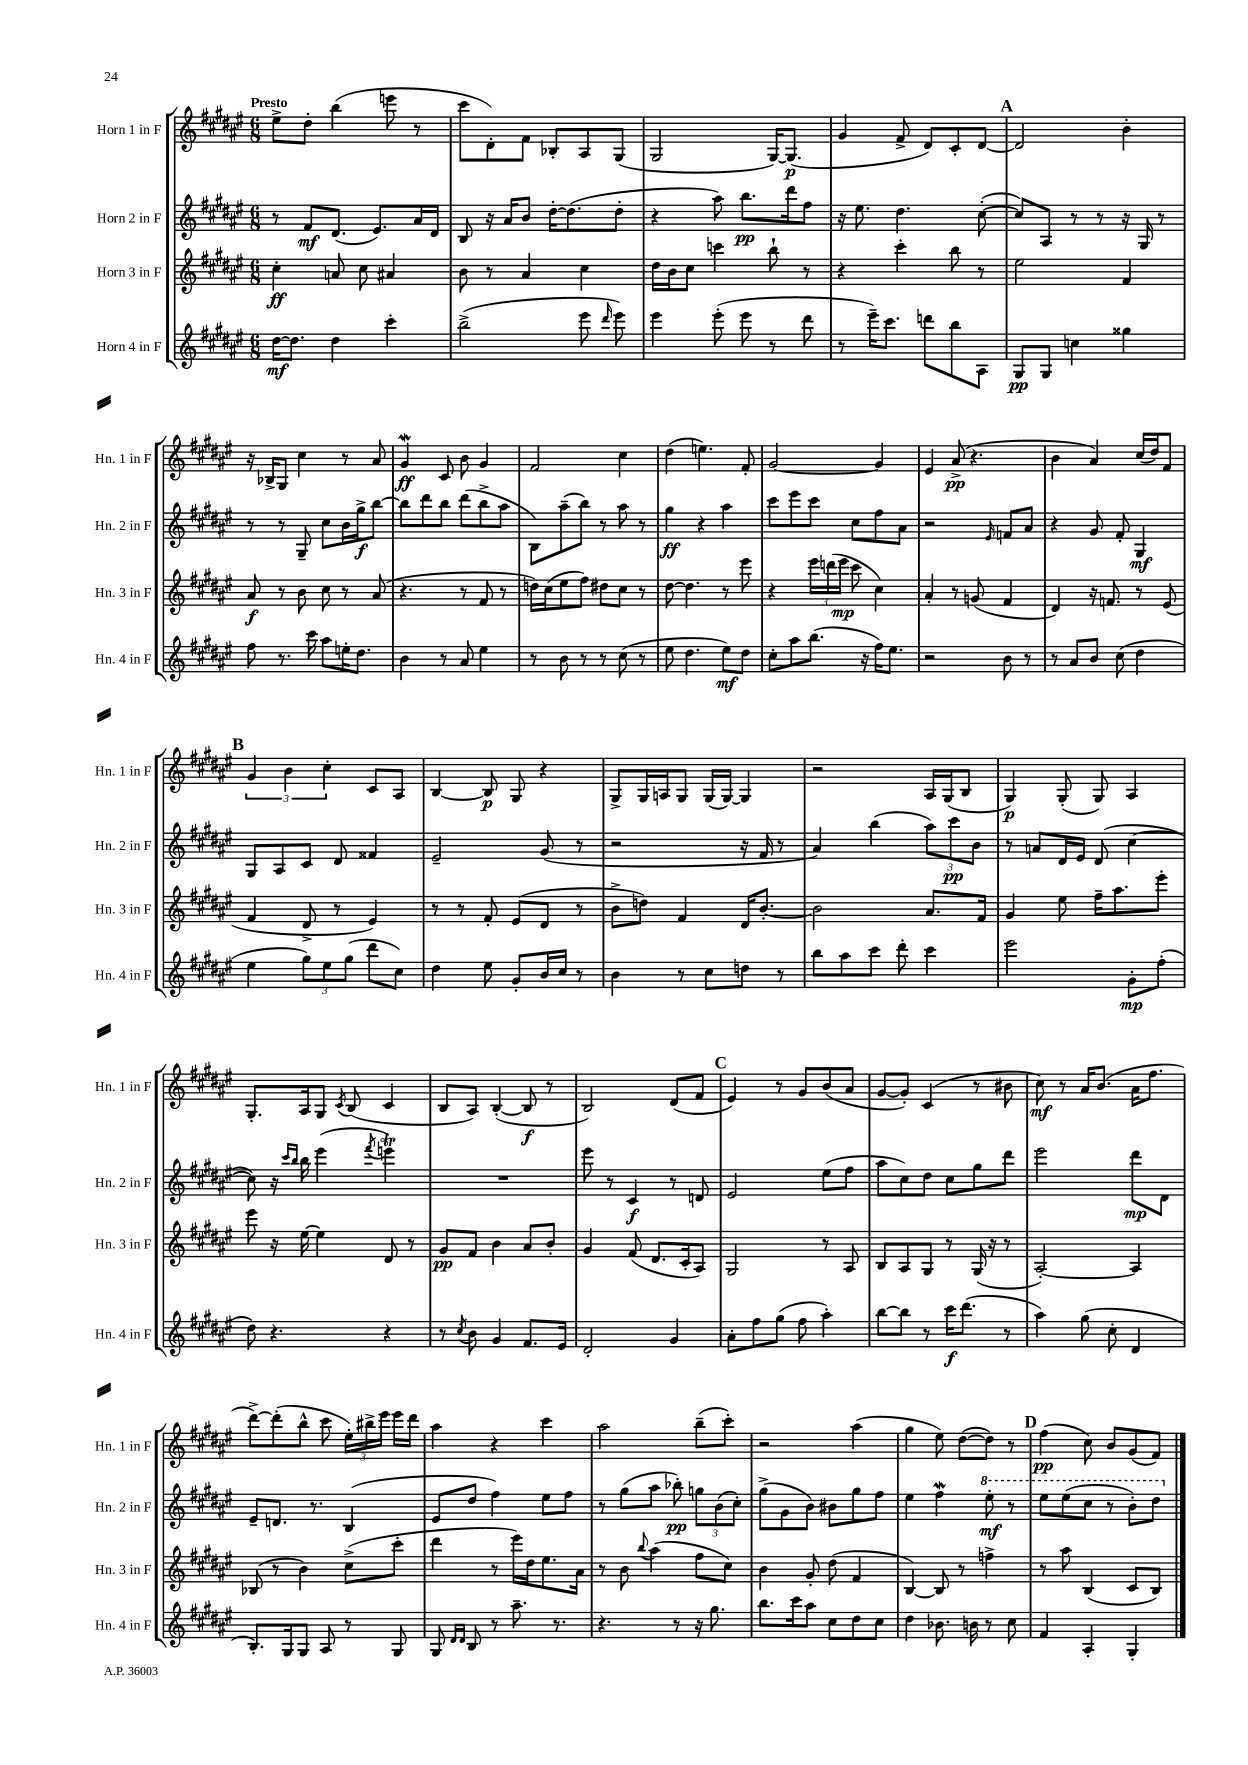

**kern	**kern	**kern	**kern
*staff4	*staff3	*staff2	*staff1
*clefG2	*clefG2	*clefG2	*clefG2
*k[f#c#g#d#a#e#]	*k[f#c#g#d#a#e#]	*k[f#c#g#d#a#e#]	*k[f#c#g#d#a#e#]
*M6/8	*M6/8	*M6/8	*M6/8
[16dd#\LK	4cc#'\	8r	8ee#^\L
8.dd#\]J	.	.	.
.	.	8f#/L	8dd#'\J
4dd#\	8a/	(8.d#/J	(4bb\
.	8cc#\	.	.
.	.	8.e#/L)	.
4ccc#'\	4a#/	.	8eee\
.	.	16a#/L	8r
.	.	16d#/JJ	.
=	=	=	=
(2bb^\	8b\	8B/	8ccc#\L
.	8r	16r	8d#'\)
.	.	16a#/LK	.
.	4a#/	8b/J	8f#\J
.	.	[16dd#'\LK	8B-'/L
.	.	(8.dd#\]	.
8eee#\	4cc#\	.	8A#/
16qqddd#/	.	.	.
8eee#\)	.	8dd#'\J	(8G#/J
=	=	=	=
4eee#\	16dd#\LL	4r	2G#/
.	16b\J	.	.
.	8cc#\J	.	.
(8eee#'\	4ccc\	8aa#\)	.
8eee#\	.	8.bb\L	.
8r	8bb`\	.	[16G#/LK)
.	.	16ddd#\k	(8.G#/]J
8ddd#\	8r	8ff#\J	.
=	=	=	=
8r	4r	16r	4g#/
.	.	8.ee#\	.
16eee#~\LK)	.	.	.
8.ccc#\J	.	.	.
.	4ccc#'\	4.dd#\	8f#^/
8ddd\L	.	.	8d#/L)
8bb\	8bb\	.	8c#'/
8A#\J	8r	([8cc#'\	[8d#/J
=	=	=	=
8G#/L	2ee#\	8cc#/]L)	2d#/]
8G#/J	.	8A#/J	.
4cc\	.	8r	.
.	.	8r	.
4gg##\	4f#/	16r	4b'\
.	.	16G#/	.
.	.	8r	.
=	=	=	=
8ff#\	8a#/	8r	16r
.	.	.	16B-^/LK
8.r	8r	8r	8G#/J
.	8b\	8G#~/	4cc#\
16ccc#\	.	.	.
8aa#\L	8cc#\	8cc#\L	.
16ee'\K	8r	16b\L	8r
8.dd#\J	.	16gg#^\J	.
.	(8a#/	[8bb\J	8a#/
=	=	=	=
4b\	4.r	8bb\]L	4g#/
.	.	8ddd#\	.
8r	.	8bb\J	8c#/
8a#/	8r	(8ddd#\L	8b\
4ee#\	8f#/	8bb^\	4g#/
.	8r	8aa#\J	.
=	=	=	=
8r	16dd\LL)	8B\L)	2f#/
.	(16cc#\J	.	.
8b\	8ee#\	(8aa#~\	.
8r	8ff#\J)	8bb\J)	.
8r	8dd#\L	8r	.
(8cc#\	8cc#\J	8aa#\	4cc#\
8r	8r	8r	.
=	=	=	=
8ee#\	[8dd#\	4gg#\	(4dd#\
4.dd#\	4.dd#\]	.	.
.	.	4r	4.ee\)
8ee#\L)	8r	4aa#\	.
8dd#\J	8eee#\	.	8f#'/
=	=	=	=
8cc#'\L	4r	8ccc#\L	[2g#/
8aa#\	.	8eee#\	.
(8.bb\J	24eee#\LL	8ccc#\J	.
.	(24ddd\	.	.
.	24eee#\JJ	.	.
.	8ccc#\	8cc#\L	.
16r	.	.	.
16ff#\LK)	4cc#\)	8ff#\	4g#/]
8.ee#\J	.	.	.
.	.	8a#\J	.
=	=	=	=
2r	4a#'/	2r	4e#/
.	8r	.	(8a#^/
.	(8g/	.	4.r
.	.	16qqe#/	.
8b\	4f#/	8f/L	.
8r	.	8a#/J	.
=	=	=	=
8r	4d#/)	4r	4b\
8a#/L	.	.	.
8b/J	16r	8g#/	4a#/)
.	8.f/	.	.
(8cc#\	.	8f#'/	.
4dd#\	8r	4G#/	(16cc#/LL
.	.	.	16dd#/J)
.	(8e#/	.	8f#/J
=	=	=	=
4ee#\	4f#/	8G#/L	6g#/
.	.	8A#/	.
.	.	.	6b\
12gg#\L)	8d#^/	8c#/J	.
12ee#\	.	.	6cc#'\
.	8r	8d#/	.
(12gg#\J	.	.	.
8ddd#\L	4e#/)	4f##/	8c#/L
8cc#\J)	.	.	8A#/J
=	=	=	=
4dd#\	8r	2e#~/	[4B/
.	8r	.	.
8ee#\	8f#'/	.	8B/]
8g#'/L	(8e#/L	.	8G#/
16b/L	8d#/J	(8g#/	4r
16cc#/JJ	.	.	.
8r	8r	8r	.
=	=	=	=
4b\	8b^\L	2r	8G#^/L
.	8dd\J)	.	16G#/L
.	.	.	16A/J
8r	4f#/	.	8G#/J
8cc#\L	.	.	(16G#/LL
.	.	.	[16G#/JJ)
8dd\J	16d#/LK	16r	4G#/]
.	[8.b'/J	16f#/	.
8r	.	8r	.
=	=	=	=
8bb\L	2b\]	4a#/)	2r
8aa#\	.	.	.
8ccc#\J	.	(4bb\	.
8ddd#'\	.	.	.
4ccc#\	8.a#/L	12aa#\L)	16A#/LL
.	.	.	(16G#/J
.	.	12ccc#\	.
.	.	.	8B/J
.	.	12b\J	.
.	16f#/Jk	.	.
=	=	=	=
2eee#\	4g#/	8r	4G#/)
.	.	8a/L	.
.	8ee#\	16d#/L	(8G#'/
.	.	16e#/JJ	.
.	16ff#~\LK	(8d#/	8G#/)
.	8.aa#\	.	.
8g#'\L	.	[4cc#\	4A#/
(8ff#'\J	8eee#'\J	.	.
=	=	=	=
8dd#\)	8eee#\	8cc#\])	8.G#'/L
4.r	16r	16r	.
.	.	16qqccc#/LL	.
.	.	16qqbb/JJ	.
.	[16ee#\	16bb\	16A#/k
.	4ee#\]	(4eee#\	8G#/J
.	.	.	8qc#/
.	.	.	(8B/
.	.	8qfff#/	.
4r	8d#/	4eee\)	4c#/
.	8r	.	.
=	=	=	=
8r	8g#/L	2.r	8B/L
8qcc#/	.	.	.
8b\	8f#/J	.	8A#/J)
4g#/	4b\	.	([4B'/
8.f#/L	8a#/L	.	8B/]
.	8b'/J	.	8r
16e#/Jk	.	.	.
=	=	=	=
2d#'/	4g#/	8eee#\	2B/)
.	.	8r	.
.	(8f#/	4c#/	.
.	8.d#/L	.	.
4g#/	.	8r	(8d#/L
.	16c#'/k	.	.
.	8A#/J)	8d/	8f#/J
=	=	=	=
8a#'\L	2G#/	2e#/	4e#/)
8ff#\	.	.	.
(8gg#\J	.	.	8r
8ff#\	.	.	8g#/L
4aa#'\)	8r	(8ee#\L	(8b/
.	8A#/	8ff#\J	8a#/J
=	=	=	=
[8bb\L	8B/L	8aa#\L	[8g#/L
8bb\]J	8A#/	8cc#\)	8g#'/]J)
8r	8G#/J	8dd#\J	(4c#/
16ccc#\LK	8r	8cc#\L	.
(8.ddd#\J	.	.	.
.	(16G#/	8gg#\	8r
.	16r	.	.
8r	8r	8ddd#\J	8b#\
=	=	=	=
4aa#\)	[2A#'/)	2eee#\	8cc#\)
.	.	.	8r
(8gg#\	.	.	16a#/LK
.	.	.	(8.b/J
8cc#'\	.	.	.
4d#/	4A#/]	8ddd#\L	16a#\LK
.	.	.	8.ff#\J
.	.	8d#\J	.
=	=	=	=
8.B'/L)	(8B-/	8e#~/L	[8ddd#^\L)
.	8r	8.d/J	(8ddd#'\]
16G#/k	.	.	.
8G#/J	4b\)	.	8bb^^\J
.	.	8.r	.
8A#/	.	.	8ccc#\
8r	(8cc#^\L	(4B/	24ee#'\LL)
.	.	.	24bb#^\
.	.	.	24eee#\JJ
8G#/	8ccc#'\J	.	16eee#\LL
.	.	.	16ddd#\JJ
=	=	=	=
8G#/	4ddd#\	8e#/L	4aa#\
16qqd#/LL	.	.	.
16qqd#/JJ	.	.	.
8B/	.	8dd#/J	.
8r	8r	4ff#\)	4r
8.aa#~\	16eee#\LL)	.	.
.	16dd#\J	.	.
.	8.ee#\	8ee#\L	4ccc#\
8.r	.	.	.
.	.	8ff#\J	.
.	16a#\Jk	.	.
=	=	=	=
4.r	8r	8r	2aa#\
.	8b\	(8gg#\L	.
.	8qqbb/	.	.
.	(4aa#\	8aa#\J	.
8r	.	8bb-'\)	.
16r	8ff#\L	12gg\L	(8bb~\L
8.gg#\	.	.	.
.	.	(12b\	.
.	8cc#\J)	.	8ccc#'\J)
.	.	12cc#'\J)	.
=	=	=	=
8.bb\L	4b\	(8gg#^\L	2r
.	.	8g#\	.
16ccc#\k	.	.	.
8aa#\J	8g#'/	8b\J)	.
8cc#\L	(8dd#\	8b#\L	.
8dd#\	4f#/	8gg#\	(4aa#\
8cc#\J	.	8ff#\J	.
=	=	=	=
4dd#\	[4B/)	4ee#\	4gg#\
8.b-\	8B/]	4ff#\	8ee#\)
.	8r	.	([8dd#\L
16b\	.	.	.
8r	4ff^\	8eee#'\	8dd#\]J)
8cc#\	.	8r	8r
=	=	=	=
4f#/	8r	8eee#\L	(4ff#\
.	8aa#\	(8eee#\	.
4A#'/	(4B/	8ccc#\J	8cc#\)
.	.	8r	8b/L
4G#'/	8c#/L	8bb'\L)	(8g#/
.	8B/J)	8ddd#\J	8f#/J)
==	==	==	==
*-	*-	*-	*-
